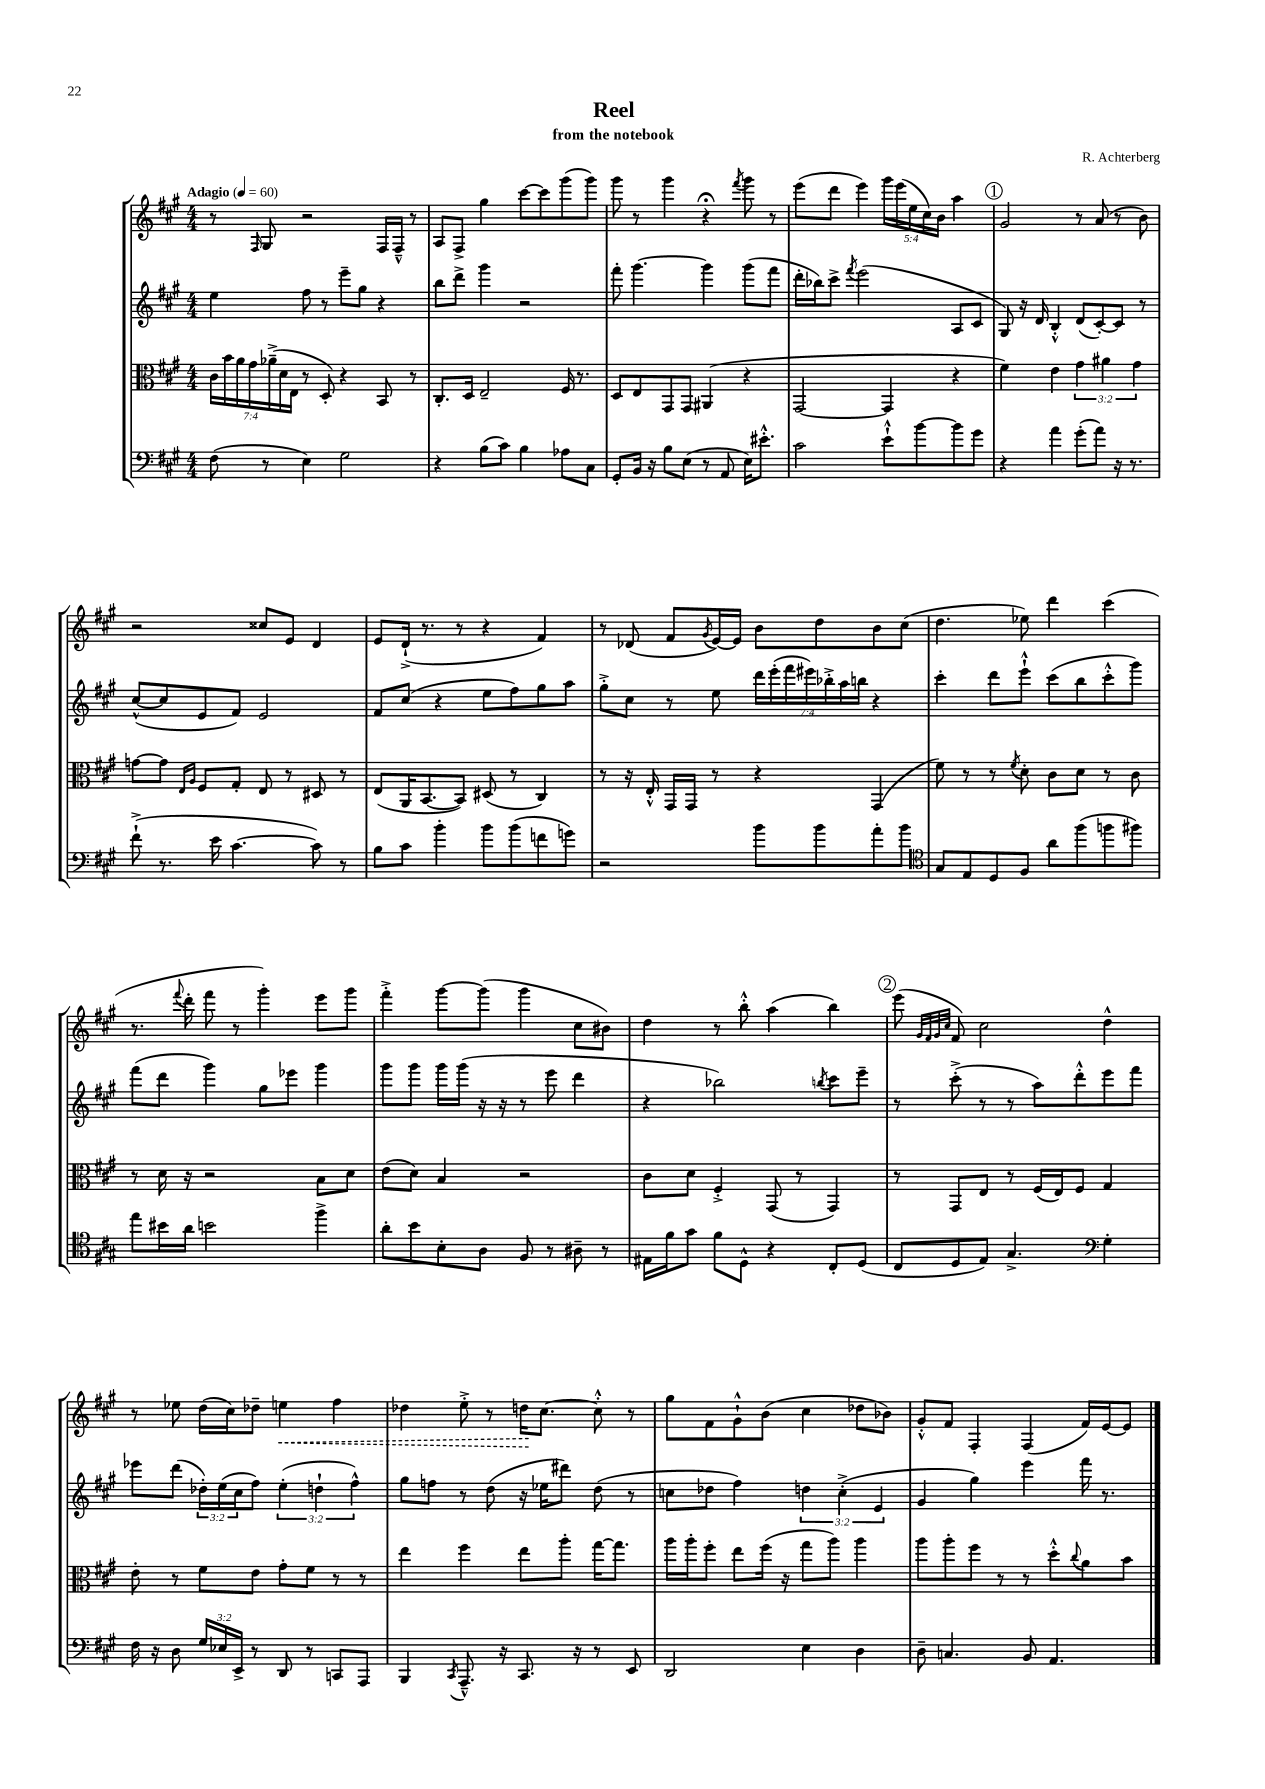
\header { title = "Reel" composer = "R. Achterberg" subtitle = "from the notebook" }
<<
\new StaffGroup <<
\new Staff = "s0" {
    \clef treble \key a \major \numericTimeSignature \time 4/4 \override Staff.TupletNumber.text = #tuplet-number::calc-fraction-text \tempo "Adagio" 4 = 60
    r8 \grace { fis16 } gis8 r2 fis16 fis16---^ r8 |
    a8 fis8-> gis''4 cis'''8~ cis'''8 gis'''8( gis'''8) |
    gis'''8 r8 gis'''4 r4\fermata \acciaccatura { fis'''8 } gis'''8 r8 |
    e'''8( d'''8 e'''4) \tuplet 5/4 { gis'''16 e'''16( e''16 cis''16) b'16 } a''4 |
    \mark \markup { \circle "1" } gis'2 r8 a'8( r8 b'8) |
    r2 cisis''8 e'8 d'4 |
    e'8 d'16-!->( r8. r8 r4 fis'4) |
    r8 des'8( fis'8 \acciaccatura { gis'8 } e'16~) e'16 b'8 d''8 b'8 cis''8( |
    d''4. ees''8) d'''4 cis'''4( |
    r8. \appoggiatura { fis'''8 } d'''16-. fis'''8 r8 gis'''4-.) e'''8 gis'''8 |
    fis'''4-.-> gis'''8~ gis'''8( gis'''4 cis''8 bis'8) |
    d''4 r8 b''8-.-^ a''4( b''4) |
    \mark \markup { \circle "2" } e'''8( \grace { gis'32 fis'32 gis'32 cis''32 } fis'8) cis''2 d''4-^ |
    r8 ees''8 d''16( cis''16) des''8-- \once \override Hairpin.style = #'dashed-line e''4\< fis''4 |
    des''4 e''8-.-> r8 d''16\! cis''8.~ cis''8-.-^ r8 |
    gis''8 fis'8 gis'8-!-^ b'8( cis''4 des''8 bes'8) |
    gis'8-.-^ fis'8 fis4-. fis4( fis'16) e'16~ e'8 \bar "|." |
}
\new Staff = "s1" {
    \clef treble \key a \major \numericTimeSignature \time 4/4 \override Staff.TupletNumber.text = #tuplet-number::calc-fraction-text
    e''4 fis''8 r8 e'''8-- gis''8 r4 |
    b''8 d'''8-> gis'''4 r2 |
    fis'''8-. gis'''4.~ gis'''4 gis'''8( fis'''8 |
    d'''16-. bes''16) cis'''8-> \acciaccatura { fis'''8 } e'''2( a8 cis'8 |
    \mark \markup { \circle "1" } gis8) r16 d'16 b4-.-^ d'8( cis'8~-.) cis'8 r8 |
    cis''8~-^( cis''8 e'8 fis'8) e'2 |
    fis'8 cis''8( r4 e''8 fis''8) gis''8 a''8 |
    gis''8-.-> cis''8 r8 e''8 \tuplet 7/4 { d'''16 e'''16-.( fis'''16 eis'''16) bes''16-.-> a''16 b''16 } r4 |
    cis'''4-. d'''8 e'''8-!-^ cis'''8( b''8 cis'''8-.-^ gis'''8) |
    fis'''8( d'''8 gis'''4) gis''8 ees'''8 gis'''4 |
    gis'''8 gis'''8 gis'''16 gis'''16( r16 r16 r8 e'''8 d'''4 |
    r4 bes''2) \acciaccatura { b''8 } cis'''8 e'''8-- |
    \mark \markup { \circle "2" } r8 cis'''8-.->( r8 r8 a''8) d'''8-.-^ e'''8 fis'''8 |
    ees'''8 d'''8( \tuplet 3/2 { des''16-.) e''16( cis''16 } fis''8) \tuplet 3/2 { e''4-.( d''4-! fis''4-^) } |
    gis''8 f''8 r8 d''8( r16 ees''16 dis'''8) d''8( r8 |
    c''8 des''8 fis''4) \tuplet 3/2 { d''4 c''4-.->( e'4 } |
    gis'4 gis''4) e'''4 fis'''16 r8. \bar "|." |
}
\new Staff = "s2" {
    \clef alto \key a \major \numericTimeSignature \time 4/4 \override Staff.TupletNumber.text = #tuplet-number::calc-fraction-text
    \tuplet 7/4 { cis'16 b'16 a'16 gis'16 aes'16--->( d'16 e16 } r8 d8-.) r4 b,8 r8 |
    cis8.-. d16 e2-- fis16 r8. |
    d8 e8 gis,8 gis,8 ais,4( r4 |
    gis,2~ gis,4 r4 |
    \mark \markup { \circle "1" } fis'4) e'4 \tuplet 3/2 { gis'4 ais'4 gis'4 } |
    g'8~ g'8 \grace { e16 a16 } fis8 gis8-. e8 r8 dis8 r8 |
    e8( a,16 b,8.~ b,8) dis8( r8 cis4) |
    r8 r16 e16-.-^ gis,16 gis,16 r8 r4 gis,4( |
    fis'8) r8 r8 \acciaccatura { fis'8 } d'8-. cis'8 d'8 r8 cis'8 |
    r8 d'16 r16 r2 b8 d'8 |
    e'8( d'8) b4 r2 |
    cis'8 d'8 fis4-.-> gis,8( r8 gis,4) |
    \mark \markup { \circle "2" } r8 gis,8 e8 r8 fis16( e16) fis8 gis4 |
    e'8-. r8 fis'8 e'8 gis'8-. fis'8 r8 r8 |
    e''4 fis''4 e''8 a''8-. gis''16~ gis''8. |
    a''16 a''16-. fis''8-. e''8 fis''16( r16 gis''8 a''8) a''4 |
    a''8 a''8-. fis''8 r8 r8 d''8-.-^ \appoggiatura { cis''8 } a'8 b'8 \bar "|." |
}
\new Staff = "s3" {
    \clef bass \key a \major \numericTimeSignature \time 4/4 \override Staff.TupletNumber.text = #tuplet-number::calc-fraction-text
    fis8( r8 e4) gis2 |
    r4 b8( cis'8) b4 aes8 cis8 |
    gis,8-. b,16 r16 b8 e8( r8 a,8 e16) eis'8.-.-^ |
    cis'2 e'8-!-^ b'8~ b'8 gis'8 |
    \mark \markup { \circle "1" } r4 a'4 gis'8-.( a'8) r16 r8. |
    fis'8-!->( r8. e'16 cis'4.~ cis'8) r8 |
    b8 cis'8 b'4-. b'8 b'8( f'8 g'8) |
    r2 b'8 b'8 a'8-. b'8 |
    \clef tenor gis8 e8 d8 fis8 a'8 fis''8( f''8 fis''8) |
    e''8 bis'16 a'16 b'2 fis''4-> |
    a'8-. b'8 b8-. a8 fis8 r8 ais8-- r8 |
    eis16 fis'16 gis'8 fis'8 d8-^ r4 cis8-. d8( |
    \mark \markup { \circle "2" } cis8 d8 e8) gis4.-> \clef bass gis4-. |
    fis16 r16 d8 \tuplet 3/2 { gis16 ees16 e,16-> } r8 d,8 r8 c,8 a,,8 |
    b,,4 \acciaccatura { cis,8 } a,,8.---^ r16 cis,8. r16 r8 e,8 |
    d,2 e4 d4 |
    d8-- c4. b,8 a,4. \bar "|." |
}
>>
>>
\layout { \context { \Score \remove "Bar_number_engraver" } }
